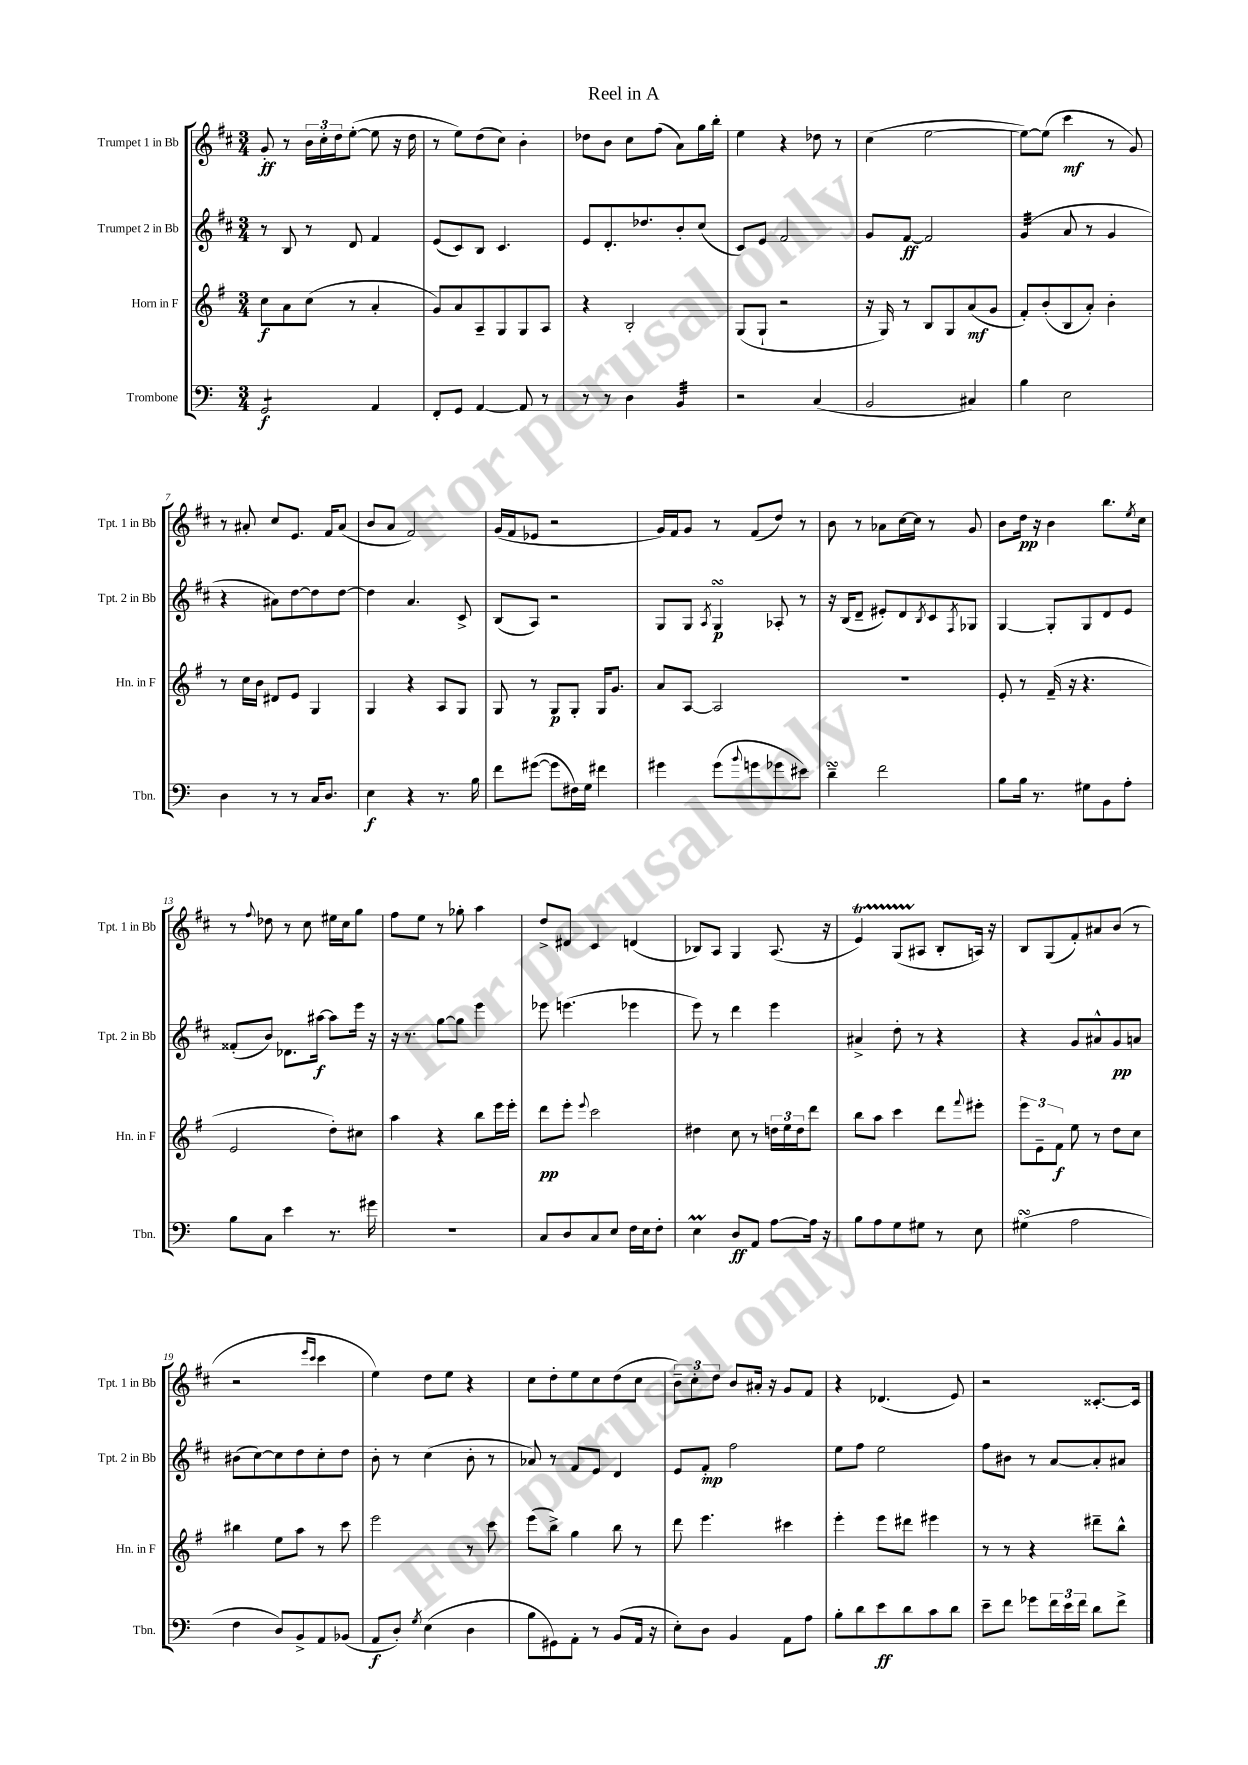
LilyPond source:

\header { title = "Reel in A" }
<<
\new StaffGroup <<
\new Staff = "s0" \with { instrumentName = "Trumpet 1 in Bb" shortInstrumentName = "Tpt. 1 in Bb" } {
    \clef treble \key d \major \numericTimeSignature \time 3/4
    g'8-.\ff r8 \tuplet 3/2 { b'16 cis''16-. d''16 } e''8~-.( e''8 r16 d''16 |
    r8 e''8) d''8( cis''8) b'4-. |
    des''8 b'8 cis''8 fis''8( a'8) g''16 b''16-. |
    e''4 r4 des''8 r8 |
    cis''4( e''2~ |
    e''8~) e''8( cis'''4\mf r8 g'8) |
    r8 ais'8-. cis''8 e'8. fis'16 ais'8( |
    b'8 a'8 fis'2) |
    g'16( fis'16 ees'8 r2 |
    g'16) fis'16 g'8 r8 fis'8( d''8) r8 |
    b'8 r8 aes'8 cis''16~ cis''16 r8 g'8 |
    b'8 d''16\pp r16 b'4 b''8. \acciaccatura { e''8 } cis''16 |
    r8 \appoggiatura { fis''8 } des''8 r8 cis''8 eis''16 cis''16 g''8 |
    fis''8 e''8 r8 ges''8-. a''4 |
    d''8-> dis'8 cis'4 d'4( |
    bes8) a8 g4 a8.( r16 |
    e'4\startTrillSpan) g8( ais8\stopTrillSpan b8-. a16) r16 |
    b8 g8( fis'8-.) ais'8 b'8( r8 |
    r2 \grace { e'''16 cis'''16 } cis'''4 |
    e''4) d''8 e''8 r4 |
    cis''8 d''8-. e''8 cis''8 d''8( cis''8 |
    \tuplet 3/2 { b'8--) cis''8-. d''8 } b'8 ais'16-. r16 g'8 fis'8 |
    r4 des'4.( e'8) |
    r2 cisis'8.~-. cisis'16 \bar "|." |
}
\new Staff = "s1" \with { instrumentName = "Trumpet 2 in Bb" shortInstrumentName = "Tpt. 2 in Bb" } {
    \clef treble \key d \major \numericTimeSignature \time 3/4
    r8 b8 r8 d'8 fis'4 |
    e'8( cis'8) b8 cis'4. |
    e'8 d'8.-. des''8. b'8-. cis''8( |
    cis'8) e'8 fis'2 |
    g'8 fis'8~\ff fis'2 |
    g'4:32( a'8 r8 g'4 |
    r4 ais'8) d''8~ d''8 d''8~ |
    d''4 a'4. cis'8-> |
    b8( a8) r2 |
    g8 g8 \acciaccatura { a8 } g4\turn\p aes8-. r8 |
    r16 b16( d'8-- eis'8-.) d'8 \acciaccatura { b8 } cis'8 \acciaccatura { fis8 } ges8 |
    g4~ g8-. g8 d'8 e'8 |
    fisis'8-.( b'8) des'8. ais''16~\f ais''8 e'''16 r16 |
    r16 r8. g''8~ g''8 e'''4 |
    ees'''8 e'''4.( ees'''4 |
    e'''8) r8 d'''4 e'''4 |
    ais'4-> d''8-. r8 r4 |
    r4 g'8 ais'8-^ g'8\pp a'8 |
    bis'8( cis''8~) cis''8 d''8 cis''8-. d''8 |
    b'8-. r8 cis''4( b'8-. r8 |
    aes'8) r8 fis'8 e'8 d'4 |
    e'8 fis'8-.\mp fis''2 |
    e''8 fis''8 e''2 |
    fis''8 bis'8 r8 a'8~ a'8-. ais'8 \bar "|." |
}
\new Staff = "s2" \with { instrumentName = "Horn in F" shortInstrumentName = "Hn. in F" } {
    \clef treble \key g \major \numericTimeSignature \time 3/4
    c''8\f a'8 c''8( r8 a'4-. |
    g'8) a'8 a8-- g8 g8 a8 |
    r4 b2-. |
    g8( g8-! r2 |
    r16 g16) r8 b8 g8 a'8\mf( g'8 |
    fis'8-.) b'8-.( b8 a'8-.) b'4-. |
    r8 c''16 b'16 dis'8 e'8 g4 |
    g4 r4 a8 g8 |
    g8 r8 g8\p g8-. g16 g'8. |
    a'8 a8~ a2 |
    R2. |
    e'8-. r8 fis'16--( r16 r4. |
    e'2 d''8-.) cis''8 |
    a''4 r4 b''8 e'''16 e'''16-. |
    d'''8\pp e'''8-. \appoggiatura { e'''8 } c'''2 |
    dis''4 c''8 r8 \tuplet 3/2 { d''16 e''16 d''16 } d'''8 |
    b''8 a''8 c'''4 d'''8 \appoggiatura { fis'''8 } eis'''8-. |
    \tuplet 3/2 { e'''8 e'8-- fis'8\f } e''8 r8 d''8 c''8 |
    bis''4 e''8 a''8 r8 c'''8 |
    e'''2 r8 c'''8 |
    e'''8( b''8->) g''4 b''8 r8 |
    d'''8 e'''4. cis'''4 |
    e'''4-. e'''8 dis'''8 eis'''4 |
    r8 r8 r4 dis'''8-- b''8-^ \bar "|." |
}
\new Staff = "s3" \with { instrumentName = "Trombone" shortInstrumentName = "Tbn." } {
    \clef bass \key c \major \numericTimeSignature \time 3/4
    g,2:8\f a,4 |
    f,8-. g,8 a,4~ a,8 r8 |
    r8 r8 d4 b,4:32 |
    r2 c4( |
    b,2 cis4) |
    b4 e2 |
    d4 r8 r8 c16 d8. |
    e4\f r4 r8. b16 |
    f'8 gis'8~( gis'8 fis16) g16 fis'4 |
    gis'4 gis'8( \appoggiatura { b'8 } g'8 ges'8 eis'8) |
    d'4--\turn f'2 |
    b8 b16 r8. gis8 b,8 a8-. |
    b8 c8 e'4 r8. gis'16 |
    R2. |
    c8 d8 c8 e8 f16 e16 f8-. |
    e4\prall d8\ff a,8 a8~ a16 r16 |
    b8 a8 g8 gis8 r8 e8 |
    gis4\turn( a2 |
    f4 d8) b,8-> a,8 bes,8( |
    a,8\f d8-.) \acciaccatura { g8 } e4( d4 |
    b8 gis,8) a,8-. r8 b,8( a,16 r16 |
    e8-.) d8 b,4 a,8 a8 |
    b8-. d'8 e'8\ff d'8 c'8 d'8 |
    e'8-- f'8 ges'8 \tuplet 3/2 { f'16 e'16 f'16 } d'8 f'8-> \bar "|." |
}
>>
>>
